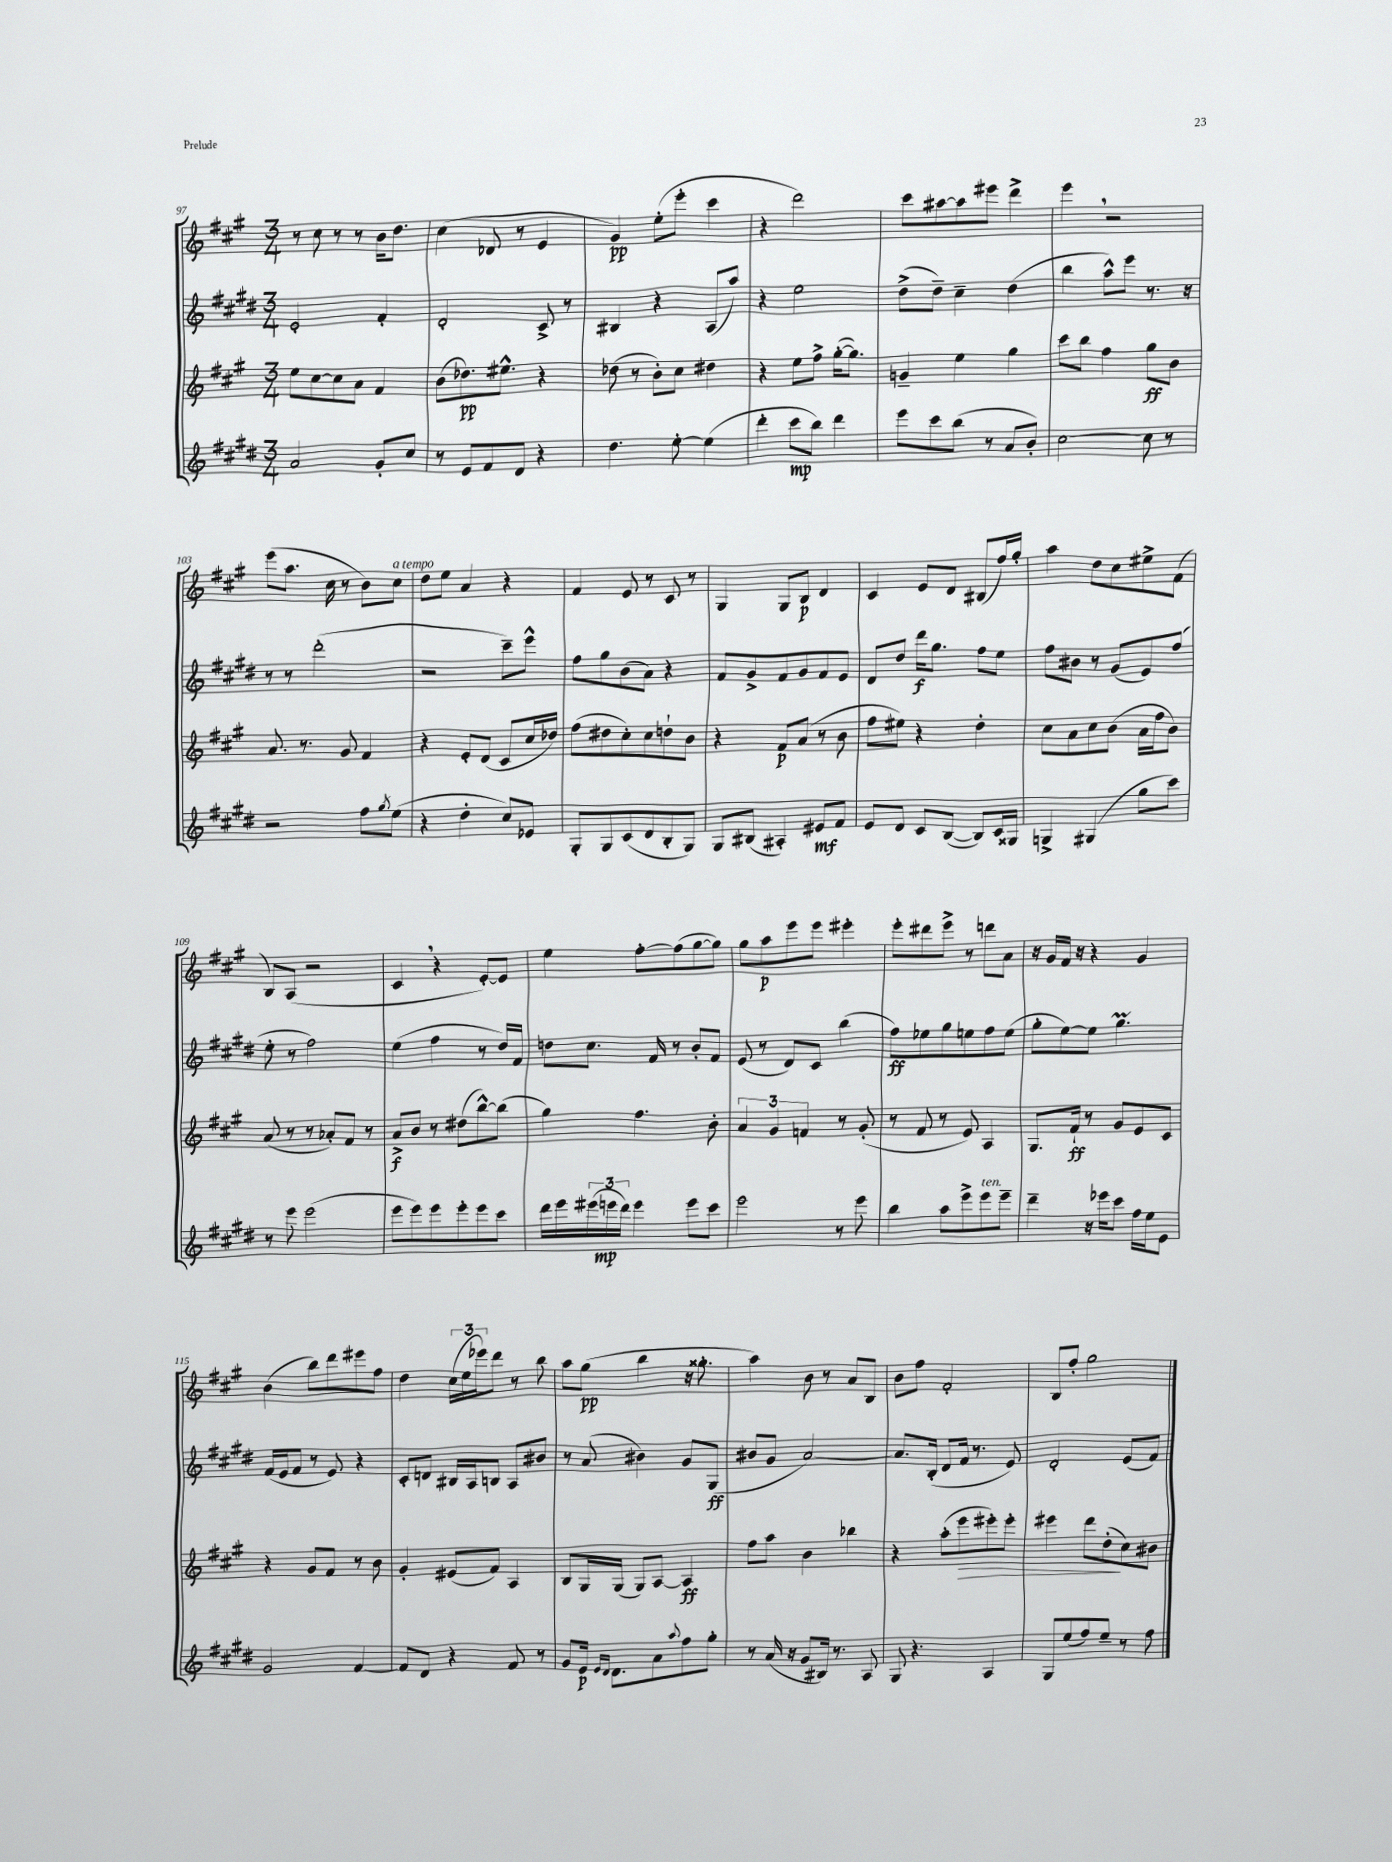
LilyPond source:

<<
\new StaffGroup <<
\new Staff = "s0" {
    \clef treble \key a \major \numericTimeSignature \time 3/4
    r8 cis''8 r8 r8 b'16 d''8. |
    cis''4( des'8 r8 e'4 |
    gis'4\pp) e''8-.( e'''8-. cis'''4 |
    r4 d'''2) |
    cis'''8 ais''8~ ais''8 eis'''8 d'''4-> |
    e'''4 \breathe r2 |
    e'''8( a''8. cis''16 r8 b'8) cis''8^\markup { \italic "a tempo" } |
    d''8 e''8 a'4 r4 |
    fis'4 e'8 r8 cis'8 r8 |
    gis4 gis8 b8\p d'4 |
    cis'4 e'8 d'8 bis8( fis''16) gis''16-. |
    a''4 d''8 cis''8 eis''8-> fis'8( |
    b8) a8( r2 |
    cis'4 \breathe r4 e'8~-.) e'8 |
    e''4 fis''8~-. fis''8( gis''8~ gis''8) |
    gis''8 a''8\p e'''8 e'''8 eis'''4-. |
    e'''8-. dis'''8 e'''8-> r8 d'''8 a'8 |
    r16 gis'16 fis'16 r16 r4 gis'4 |
    b'4( b''8) d'''8 eis'''8 fis''8 |
    d''4 \tuplet 3/2 { cis''16( e''16 ees'''16) } d'''8 r8 b''8 |
    a''8 gis''8\pp( b''4 r16 gisis''8.-. |
    a''4) b'8 r8 a'8 b8 |
    b'8 fis''8 fis'2-. |
    b8 fis''8-. gis''2 \bar "|." |
}
\new Staff = "s1" {
    \clef treble \key e \major \numericTimeSignature \time 3/4
    e'2-. fis'4-. |
    dis'2-. cis'8-> r8 |
    bis4 r4 a8( a''8) |
    r4 e''2 |
    dis''8->( dis''8--) cis''4-- dis''4( |
    b''4 a''8-^) e'''8 r8. r16 |
    r8 r8 dis'''2-.( |
    r2 cis'''8--) e'''8-^ |
    fis''8 gis''8 b'8( a'8) r4 |
    fis'8 gis'8-> fis'8 gis'8 fis'8 e'8 |
    dis'8 dis''8 dis'''16\f gis''8. fis''8 e''8 |
    fis''8 bis'8 r8 gis'8( e'8) fis''8( |
    e''8-. r8 fis''2) |
    e''4( fis''4 r8 dis''16) fis'16 |
    d''8 cis''8. fis'16 r8 b'8-. fis'8 |
    e'8( r8 dis'8) cis'8 b''4( |
    fis''8\ff) ees''8 gis''8 e''8 fis''8 e''8( |
    gis''8-. e''8~) e''8 gis''4.\prall |
    fis'16( e'16 fis'8 r8 e'8) r4 |
    cis'8-. d'8 bis16 a16 b8 a8 bis'8 |
    r8 a'8( bis'4) gis'8 gis8\ff( |
    bis'8 gis'8 a'2~) |
    a'8. b16-.( dis'8 fis'16 r8. e'8) |
    dis'2-. e'8( fis'8) \bar "|." |
}
\new Staff = "s2" {
    \clef treble \key a \major \numericTimeSignature \time 3/4
    e''8 cis''8~ cis''8 a'8 fis'4 |
    b'8( des''8.\pp) eis''8.-^ r4 |
    des''8( r8 b'8-.) cis''8 dis''4 |
    r4 e''8 fis''8-> gis''16~-.( gis''8.) |
    g'4-- e''4 gis''4 |
    cis'''8 b''8 fis''4 gis''8\ff b'8 |
    a'8. r8. gis'8 fis'4 |
    r4 e'8-. d'8( cis'8 cis''16 des''16) |
    fis''8( dis''8 cis''8-.) cis''8 d''8-! b'8 |
    r4 fis'8\p a'8( r8 b'8 |
    fis''8 eis''8) r4 d''4-. |
    cis''8 a'8 cis''8 b'8( a'16 fis''16 b'8) |
    a'8( r8 r8 aes'8-.) fis'8 r8 |
    a'8->\f b'8 r8 dis''8( b''8~-^) b''8( |
    gis''4) fis''4. b'8-. |
    \tuplet 3/2 { a'4 gis'4 f'4 } r8 gis'8-.( |
    r8 fis'8 r8 e'8) a4 |
    gis8. fis'16-!\ff r8 gis'8 e'8 cis'8 |
    r4 gis'8 fis'8 r8 b'8 |
    gis'4-. eis'8( fis'8) a4 |
    b8 gis16 gis16( gis8) a8~ a4\ff |
    fis''8 a''8 b'4 bes''4 |
    r4 a''8-.( e'''8\> eis'''8-.) eis'''8-. |
    eis'''4 d'''8 d''8-.\!( cis''8) bis'8 \bar "|." |
}
\new Staff = "s3" {
    \clef treble \key e \major \numericTimeSignature \time 3/4
    a'2 gis'8-. cis''8 |
    r8 e'8 fis'8 dis'8 r4 |
    dis''4. e''8~-. e''4( |
    dis'''4-. cis'''8\mp b''8) dis'''4 |
    e'''8 cis'''8 b''8( r8 a'8 b'8-.) |
    cis''2~ cis''8 r8 |
    r2 fis''8 \acciaccatura { gis''8 } e''8( |
    r4 dis''4-. cis''8) ees'8 |
    gis8-. gis8 cis'8( dis'8 b8-. gis8) |
    gis8 bis8( ais4-.) eis'8\mf fis'8 |
    e'8 dis'8 cis'8 b8~( b8) cis'16 gisis16 |
    g4-> gis4( gis''8 cis'''8) |
    r8 e'''8 e'''2( |
    e'''8 e'''8) e'''8 e'''8-. e'''8 cis'''8 |
    dis'''16 e'''16 \tuplet 3/2 { eis'''16( e'''16\mp dis'''16) } e'''4 e'''8 cis'''8 |
    e'''2 r8 e'''8 |
    b''4 a''8 e'''8-> e'''8^\markup { \italic "ten." } e'''8-- |
    dis'''4-- r16 ees'''16 cis'''8 fis''16 e''16 e'8 |
    gis'2 fis'4~ |
    fis'8 dis'8 r4 fis'8 r8 |
    gis'8 e'16\p \grace { e'16 dis'16 } dis'8. a'8 \appoggiatura { a''8 } fis''8 gis''8-. |
    r8 a'16( r16 gis'8 bis16) r8. a8 |
    gis8 r4. a4 |
    gis8 e''8( fis''8) e''8-- r8 fis''8 \bar "|." |
}
>>
>>
\layout { \context { \Score currentBarNumber = #97 } }
